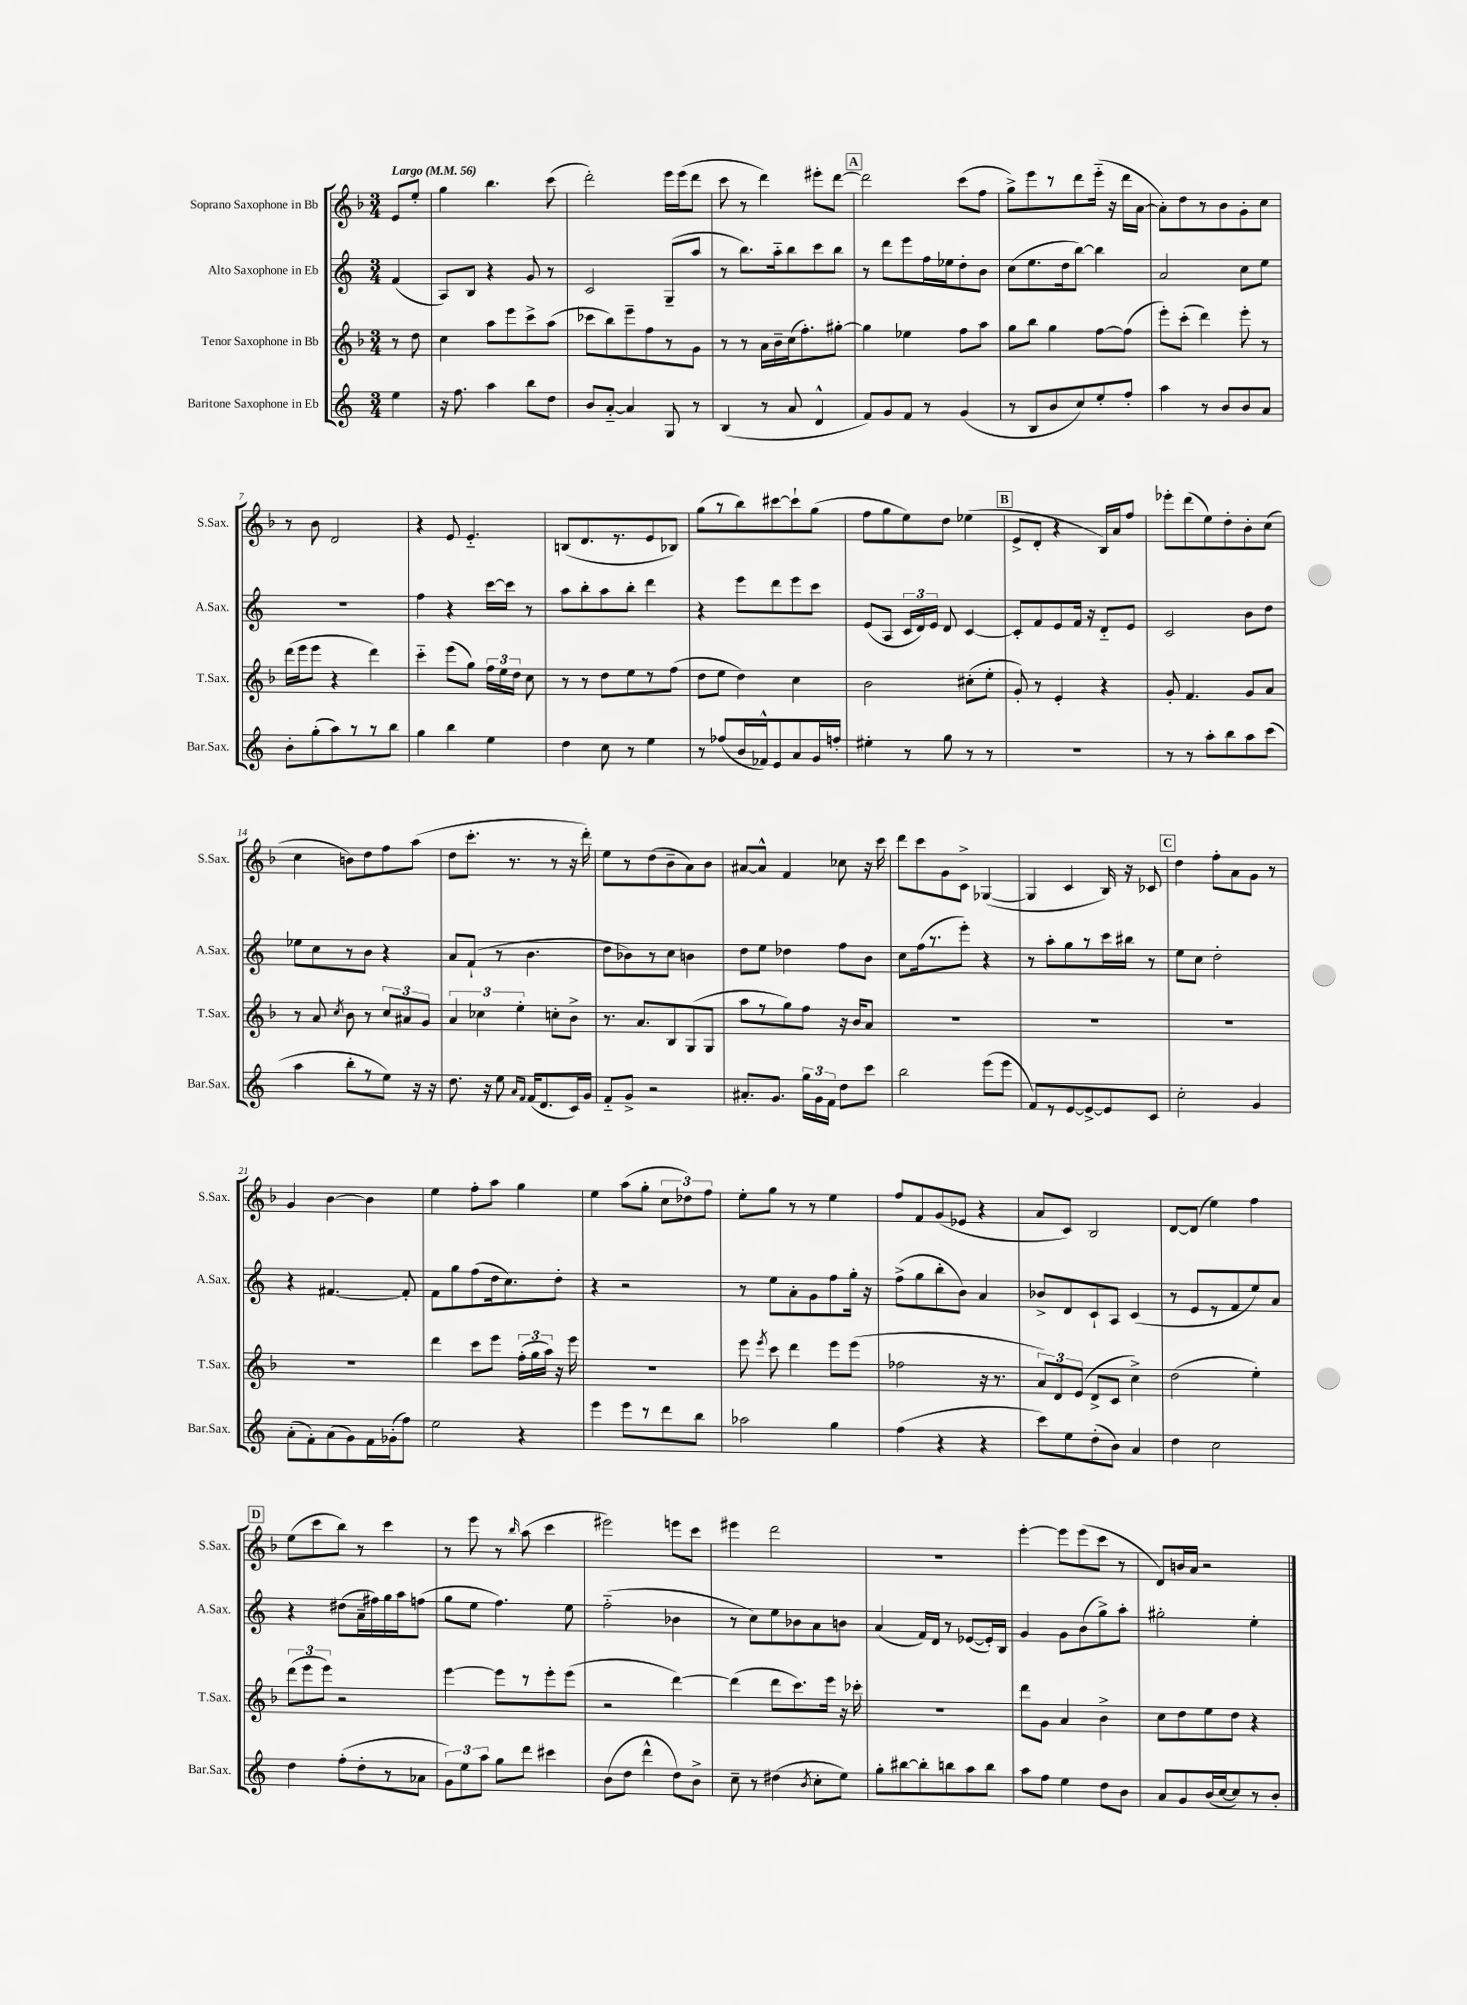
<<
\new StaffGroup <<
\new Staff = "s0" \with { instrumentName = "Soprano Saxophone in Bb" shortInstrumentName = "S.Sax." } {
    \clef treble \key f \major \numericTimeSignature \time 3/4 \partial 4 \tempo "Largo" 4 = 56
    \autoBeamOff e'8[ e''8]-. |
    g''4 bes''4. c'''8( |
    d'''2-.) e'''16[ e'''16( d'''8] |
    c'''8 r8 d'''4) eis'''8[-. d'''8]~ |
    \mark \markup { \box "A" } d'''2 c'''8[( f''8] |
    g''8[->) e'''8 r8 d'''8 e'''16]-_( r16 d'''16[ a'16]~ |
    a'8[-.) d''8 r8 bes'8 g'8-. c''8] |
    r8 bes'8 d'2 |
    r4 e'8 e'4.-_ |
    b8[( d'8. r8. e'8 bes8]) |
    g''8[( r8 bes''8) cis'''8~ cis'''8-! g''8]( |
    f''8[ g''8 e''8) d''8] ees''4( |
    \mark \markup { \box "B" } e'8[-> d'8]-. r4 bes16[) a'16 f''8] |
    ees'''8[-. d'''8( e''8) d''8-. bes'8-. c''8]( |
    c''4 b'8[) d''8 f''8 a''8]( |
    d''8[ c'''8.]-. r8. r8 r16 d'''16-.) |
    e''8[ r8 d''8( bes'8-- a'8) bes'8] |
    ais'8[~ ais'8]-^ f'4 ces''8 r16 c'''16 |
    d'''8[ c'''8 g'8 c'8]-> ges4~( |
    ges4 c'4 bes16) r16 ces'8 |
    \mark \markup { \box "C" } d''4 f''8[-. a'8 g'8] r8 |
    g'4 bes'4~ bes'4 |
    e''4 f''8[-. a''8] g''4 |
    e''4 a''8[( g''8]-. \tuplet 3/2 { c''8[ des''8) f''8] } |
    e''8[-. g''8] r8 r8 e''4 |
    f''8[ f'8 g'8( ees'8] r4 |
    a'8[ c'8]) bes2 |
    d'8[~ d'8]( e''4) f''4 |
    \mark \markup { \box "D" } e''8[( c'''8 bes''8]) r8 c'''4 |
    r8 e'''8 r8 \grace { bes''16 } a''8( c'''4 |
    eis'''2) e'''8[ c'''8] |
    eis'''4 d'''2 |
    R2. |
    e'''4~-. e'''8[ e'''8( c'''8] r8 |
    d'8[) b'16 a'16] r2 \bar "|." |
}
\new Staff = "s1" \with { instrumentName = "Alto Saxophone in Eb" shortInstrumentName = "A.Sax." } {
    \clef treble \key c \major \numericTimeSignature \time 3/4 \partial 4
    \autoBeamOff f'4( |
    a8[) b8] r4 g'8 r8 |
    c'2 g8[--( a''8] |
    r8 b''8.[) a''16-_ b''8 c'''8 b''8] |
    \mark \markup { \box "A" } r8 d'''8[ e'''8 f''16 ees''16 d''8-. b'8] |
    c''8[( e''8. d''16 b''8]~) b''4 |
    a'2 c''8[ e''8] |
    R2. |
    f''4 r4 c'''16[~ c'''16] r8 |
    a''8[ b''8-. a''8 b''8]-. d'''4 |
    r4 e'''8[ d'''8 e'''8 c'''8] |
    e'8[( a8] \tuplet 3/2 { c'16[ d'16) e'16] } d'8 c'4~ |
    \mark \markup { \box "B" } c'8[-. f'8 e'8 f'16] r16 d'8[-_ e'8] |
    c'2 b'8[ d''8] |
    ees''8[ c''8 r8 b'8] r4 |
    a'8[ f'8]-!( r8 b'4. |
    d''8[ bes'8) r8 c''8] b'4 |
    d''8[ e''8] des''4 f''8[ b'8] |
    c''8[ f''16( r8. e'''8]-.) r4 |
    r8 a''8[-. g''8 r8 c'''16 bis''16] r8 |
    \mark \markup { \box "C" } e''8[ c''8] d''2-. |
    r4 fis'4.~ fis'8-. |
    f'8[ g''8 f''8( d''16 c''8.) d''8]-. |
    r4 r2 |
    r8 e''8[ a'8-. g'8 f''8 g''16]-. r16 |
    f''8[->( g''8 b''8-. b'8]) a'4 |
    bes'8[-> d'8 c'8-! a8] c'4( |
    r8 e'8[ r8 f'8 e''8) a'8] |
    \mark \markup { \box "D" } r4 dis''8[( a'16-- fis''16) g''16 a''16 f''8]( |
    g''8[ e''8] f''4.) e''8 |
    f''2-_( bes'4 |
    r8 c''8[) e''8 bes'8 a'8 b'8] |
    a'4( f'16[) d'16] r8 ees'8[~( ees'16-.) b16] |
    g'4 g'8[ b'8( g''8->) a''8]-. |
    gis''2-. e''4-. \bar "|." |
}
\new Staff = "s2" \with { instrumentName = "Tenor Saxophone in Bb" shortInstrumentName = "T.Sax." } {
    \clef treble \key f \major \numericTimeSignature \time 3/4 \partial 4
    \autoBeamOff r8 d''8 |
    c''4 a''8[ e'''8 c'''8-> a''8]( |
    ces'''8[ bes''8) e'''8-- f''8 r8 g'8] |
    r8 r8 a'16[ bes'16-- c''16( f''8.-.) gis''8]~-. |
    \mark \markup { \box "A" } gis''4 ees''4 f''8[ a''8] |
    g''8[ bes''8] g''4 f''8[~ f''8]( |
    e'''8[-.) c'''8]-.( d'''4) e'''8-. r8 |
    d'''16[( e'''16 e'''8] r4 d'''4) |
    c'''4-_ e'''8[( g''8]) \tuplet 3/2 { f''16[ e''16 d''16] } c''8 |
    r8 r8 d''8[ e''8 r8 f''8]( |
    d''8[ e''8] d''4) c''4 |
    bes'2 cis''8[-.( e''8]-. |
    \mark \markup { \box "B" } g'8-.) r8 e'4-. r4 |
    g'8-. f'4. g'8[ a'8] |
    r8 a'8 \acciaccatura { c''8 } bes'8 r8 \tuplet 3/2 { c''8[ ais'8 g'8] } |
    \tuplet 3/2 { a'4 ces''4 e''4-. } c''8[-. bes'8]-> |
    r8. a'8.[ bes8 g8( g8] |
    a''8[ r8 g''8) f''8] r16 bes'16[ a'8] |
    R2. |
    R2. |
    \mark \markup { \box "C" } R2. |
    R2. |
    d'''4 c'''8[ e'''8] \tuplet 3/2 { f''16[-.( g''16 a''16]) } r16 e'''16 |
    R2. |
    e'''8 \acciaccatura { e'''8 } c'''8 d'''4 e'''8[ e'''8]( |
    fes''2 r16 r8. |
    \tuplet 3/2 { a'8[) d'8 e'8]( } d'8[-> c'8] c''4->) |
    d''2( e''4-.) |
    \mark \markup { \box "D" } \tuplet 3/2 { d'''8[( e'''8 e'''8]) } r2 |
    e'''4~ e'''8[ r8 e'''8-. e'''8]( |
    r2 d'''4~) |
    d'''4( d'''8[ c'''8.) e'''16] r16 ces'''16-. |
    R2. |
    d'''8[ g'8] a'4 bes'4-> |
    c''8[ d''8 e''8 d''8] r4 \bar "|." |
}
\new Staff = "s3" \with { instrumentName = "Baritone Saxophone in Eb" shortInstrumentName = "Bar.Sax." } {
    \clef treble \key c \major \numericTimeSignature \time 3/4 \partial 4
    \autoBeamOff e''4 |
    r16 f''8. a''4 b''8[ d''8] |
    b'8[ a'8]~-_ a'4 g8 r8 |
    b4( r8 a'8 d'4-^ |
    \mark \markup { \box "A" } f'8[) g'8 f'8] r8 g'4( |
    r8 b8[ b'8 c''8) e''8-. f''8]-. |
    a''4 r8 b'8[ b'8 a'8] |
    b'8[-. g''8-.( a''8) r8 r8 b''8] |
    g''4 b''4 e''4 |
    d''4 c''8 r8 e''4 |
    r8 fes''8[( b'16 fes'16-^) e'8 a'8 g'16 f''16]-. |
    eis''4-. r8 g''8 r8 r8 |
    \mark \markup { \box "B" } R2. |
    r8 r8 a''8[-. b''8 a''8 c'''8]( |
    a''4 b''8[-. r8 e''8]) r16 r16 |
    d''8. r16 e''8 \grace { a'16[ f'16] } f'16[( d'8. c'16) g'16] |
    f'8[-_ g'8]-> r2 |
    ais'8.[-. g'8.] \tuplet 3/2 { g''16[ g'16 f'16] } d''8[ c'''8] |
    b''2 e'''8[( e'''8] |
    f'8[) r8 e'8~ e'8~-> e'8 c'8] |
    \mark \markup { \box "C" } c''2-. g'4 |
    a'8[-.( f'8-.) a'8( g'8) f'16 ges'16-.( f''8]) |
    e''2 r4 |
    e'''4 e'''8[ r8 d'''8 b''8] |
    aes''2 g''4 |
    f''4( r4 r4 |
    c'''8[) e''8 d''8-.( b'8]) a'4 |
    d''4 c''2 |
    \mark \markup { \box "D" } d''4 f''8[-.( d''8-. r8 aes'8] |
    \tuplet 3/2 { g'8[) e''8 a''8] } g''8[ d'''8] cis'''4 |
    b'8[( d''8] d'''4-^ d''8[) b'8]-> |
    c''8-- r8 dis''4( \acciaccatura { b'8 } c''8[-. e''8]) |
    g''8[-. bis''8~ bis''8-. b''8 a''8 b''8] |
    a''8[ f''8] e''4 d''8[ b'8] |
    a'8[ g'8 b'16( c''16~ c''8) r8 b'8]-. \bar "|." |
}
>>
>>
